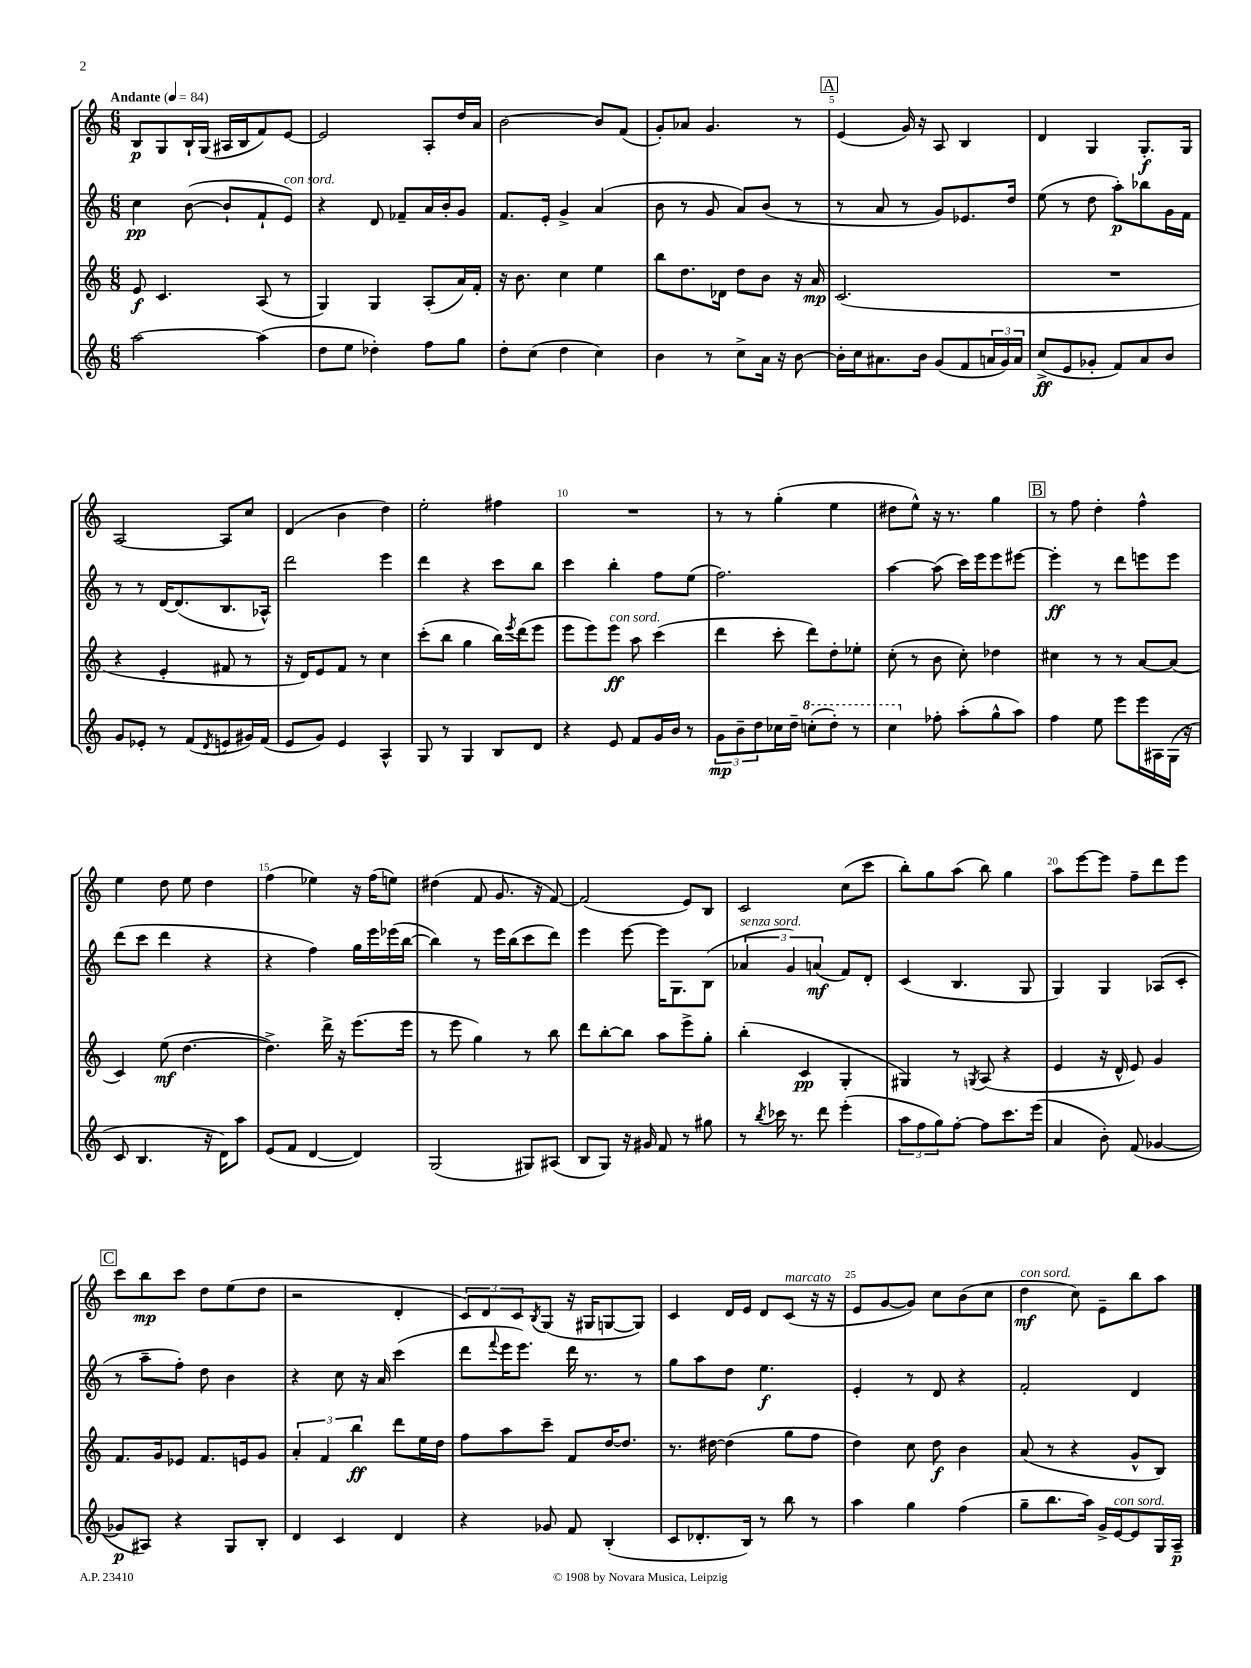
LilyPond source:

<<
\new StaffGroup <<
\new Staff = "s0" {
    \clef treble \key c \major \numericTimeSignature \time 6/8 \tempo "Andante" 4 = 84
    b8\p g8 b16-! g16( ais16 b16 f'8) e'8~ |
    e'2 a8-. d''16 a'16 |
    b'2~ b'8 f'8( |
    g'8-.) aes'8 g'4. r8 |
    \mark \markup { \box "A" } e'4( g'16) r16 a8 b4 |
    d'4 g4 g8.-.\f g16 |
    a2~ a8 c''8 |
    d'4( b'4 d''4) |
    e''2-. fis''4 |
    R2. |
    r8 r8 g''4-.( e''4 |
    dis''8 e''8-^) r16 r8. g''4 |
    \mark \markup { \box "B" } r8 f''8 d''4-. f''4-^ |
    e''4 d''8 e''8 d''4 |
    f''4( ees''4) r16 f''16( e''8) |
    dis''4( f'8 g'8. r16 f'8~) |
    f'2( e'8) b8 |
    c'2 c''8( c'''8 |
    b''8-.) g''8 a''8( b''8) g''4 |
    a''8 e'''8~ e'''8 f''8-- d'''8 e'''8 |
    \mark \markup { \box "C" } c'''8 b''8\mp c'''8 d''8 e''8( d''8 |
    r2 d'4-. |
    \tuplet 3/2 { c'8) d'8 c'8 } \acciaccatura { b8 } g8( r16 gis16 g8~ g8) |
    c'4 d'16 e'16 d'8 c'8^\markup { \italic "marcato" }( r16 r16 |
    e'8 g'8~ g'8) c''8 b'8( c''8 |
    d''4\mf^\markup { \italic "con sord." } c''8) e'8-- b''8 a''8 \bar "|." |
}
\new Staff = "s1" {
    \clef treble \key c \major \numericTimeSignature \time 6/8
    c''4\pp b'8~( b'8-! f'8-! e'8^\markup { \italic "con sord." }) |
    r4 d'8 fes'8-- a'16 b'16-. g'8 |
    f'8. e'16-. g'4-> a'4( |
    b'8 r8 g'8 a'8) b'8( r8 |
    \mark \markup { \box "A" } r8 a'8 r8 g'8) ees'8. d''16 |
    e''8( r8 d''8 a''8-.\p) bes''8 g'16 f'16 |
    r8 r8 d'16~ d'8.( b8. aes16-^) |
    d'''2 e'''4 |
    d'''4 r4 c'''8 b''8 |
    c'''4 b''4-. f''8 e''8( |
    f''2.) |
    a''4~ a''8( c'''16) e'''16 e'''8 eis'''8~ |
    \mark \markup { \box "B" } eis'''4-.\ff r8 d'''8 e'''8 e'''8 |
    d'''8( c'''8 d'''4 r4 |
    r4 f''4) g''16 e'''16 ees'''16( b''16~ |
    b''4) r8 e'''16 b''16( c'''8 d'''8) |
    e'''4 e'''8~ e'''16 g8. b8( |
    \tuplet 3/2 { aes'4^\markup { \italic "senza sord." } g'4) a'4\mf( } f'8) d'8-. |
    c'4( b4. g8 |
    g4) g4 aes8( c'8-. |
    \mark \markup { \box "C" } r8 a''8-- f''8-.) d''8 b'4 |
    r4 c''8 r16 a'16 c'''4( |
    d'''8 \appoggiatura { f'''8 } e'''16 e'''8.) d'''16 r8. r8 |
    g''8 a''8 d''8 e''4.\f |
    e'4-. r8 d'8 r4 |
    f'2-. d'4 \bar "|." |
}
\new Staff = "s2" {
    \clef treble \key c \major \numericTimeSignature \time 6/8
    e'8\f c'4. a8( r8 |
    g4) g4 a8-.( a'16) f'16-. |
    r16 b'8. c''4 e''4 |
    b''8 d''8. des'16 d''8 b'8 r16 a'16\mp |
    \mark \markup { \box "A" } c'2.( |
    R2. |
    r4 e'4-. fis'8 r8 |
    r16 d'16) e'8 f'8 r8 c''4 |
    c'''8-.( b''8 g''4 b''16) \acciaccatura { e'''8 } d'''16( e'''8 |
    e'''8 e'''8) e'''8\ff^\markup { \italic "con sord." } a''8 c'''4( |
    d'''4 c'''8-. d'''8) d''8-. ees''8-. |
    c''8-.( r8 b'8 c''8-.) des''4 |
    \mark \markup { \box "B" } cis''4 r8 r8 a'8~ a'8( |
    c'4) e''8\mf( d''4.~ |
    d''4.->) d'''16-> r16 e'''8.( e'''16 |
    r8 e'''8 g''4) r8 b''8 |
    d'''8 b''8~-. b''8 a''8 e'''8-> g''8-. |
    b''4-.( c'4\pp g4-. |
    gis4) r8 \acciaccatura { g8 } a8( r4 |
    e'4 r16 d'16-^ e'8) g'4 |
    \mark \markup { \box "C" } f'8. g'16 ees'8 f'8. e'16 g'8 |
    \tuplet 3/2 { a'4-. f'4 b''4\ff } d'''8 e''16 d''16 |
    f''8 a''8 c'''8-- f'8 d''16~ d''8. |
    r8. dis''16~ dis''4( g''8 f''8 |
    d''4) c''8 d''8\f b'4 |
    a'8( r8 r4 g'8-^ b8) \bar "|." |
}
\new Staff = "s3" {
    \clef treble \key c \major \numericTimeSignature \time 6/8
    a''2~ a''4( |
    d''8 e''8 des''4-.) f''8 g''8 |
    d''8-. c''8( d''4 c''4) |
    b'4 r8 c''8-> a'16 r16 b'8~ |
    \mark \markup { \box "A" } b'16-. c''16 ais'8. b'16 g'8( f'8 \tuplet 3/2 { a'16 g'16) a'16 } |
    c''8->\ff( e'8 ges'8-. f'8) a'8 b'8 |
    g'8 ees'8-. r8 f'8( \acciaccatura { d'8 } e'8 gis'16) f'16( |
    e'8 g'8) e'4 a4-^ |
    g8 r8 g4 b8 d'8 |
    r4 e'8 f'8 g'16 b'16 r8 |
    \tuplet 3/2 { g'8\mp b'8-- d''8 } ces''16 d''16-- \ottava #1 c'''!8-.( d'''8-.) r8 |
    c'''4 \ottava #0 fes''8-. a''8-.( g''8-^ a''8) |
    \mark \markup { \box "B" } f''4 e''8 e'''8 e'''16 ais16 g16( r16 |
    c'8 b4. r16 d'16) a''8 |
    e'8( f'8 d'4~ d'4) |
    g2( gis8) ais8( |
    b8 g8) r16 gis'16 f'8 r8 gis''8 |
    r8 \acciaccatura { b''8 } ces'''16 r8. d'''8 e'''4-.( |
    \tuplet 3/2 { a''8 f''8 g''8) } f''8~-. f''8 c'''8. e'''16( |
    a'4 b'8-.) f'8( ges'4~ |
    \mark \markup { \box "C" } ges'8\p ais8) r4 g8 b8-. |
    d'4 c'4 d'4 |
    r4 ges'8 f'8 b4-.( |
    c'8 des'8.-. b16) r8 b''8 r8 |
    a''4 g''4 f''4( |
    g''8-- b''8. a''16) g'16-> e'16~^\markup { \italic "con sord." } e'8 g16 a16--\p \bar "|." |
}
>>
>>
\layout { \context { \Score \override BarNumber.break-visibility = ##(#f #t #t) barNumberVisibility = #(every-nth-bar-number-visible 5) } }
